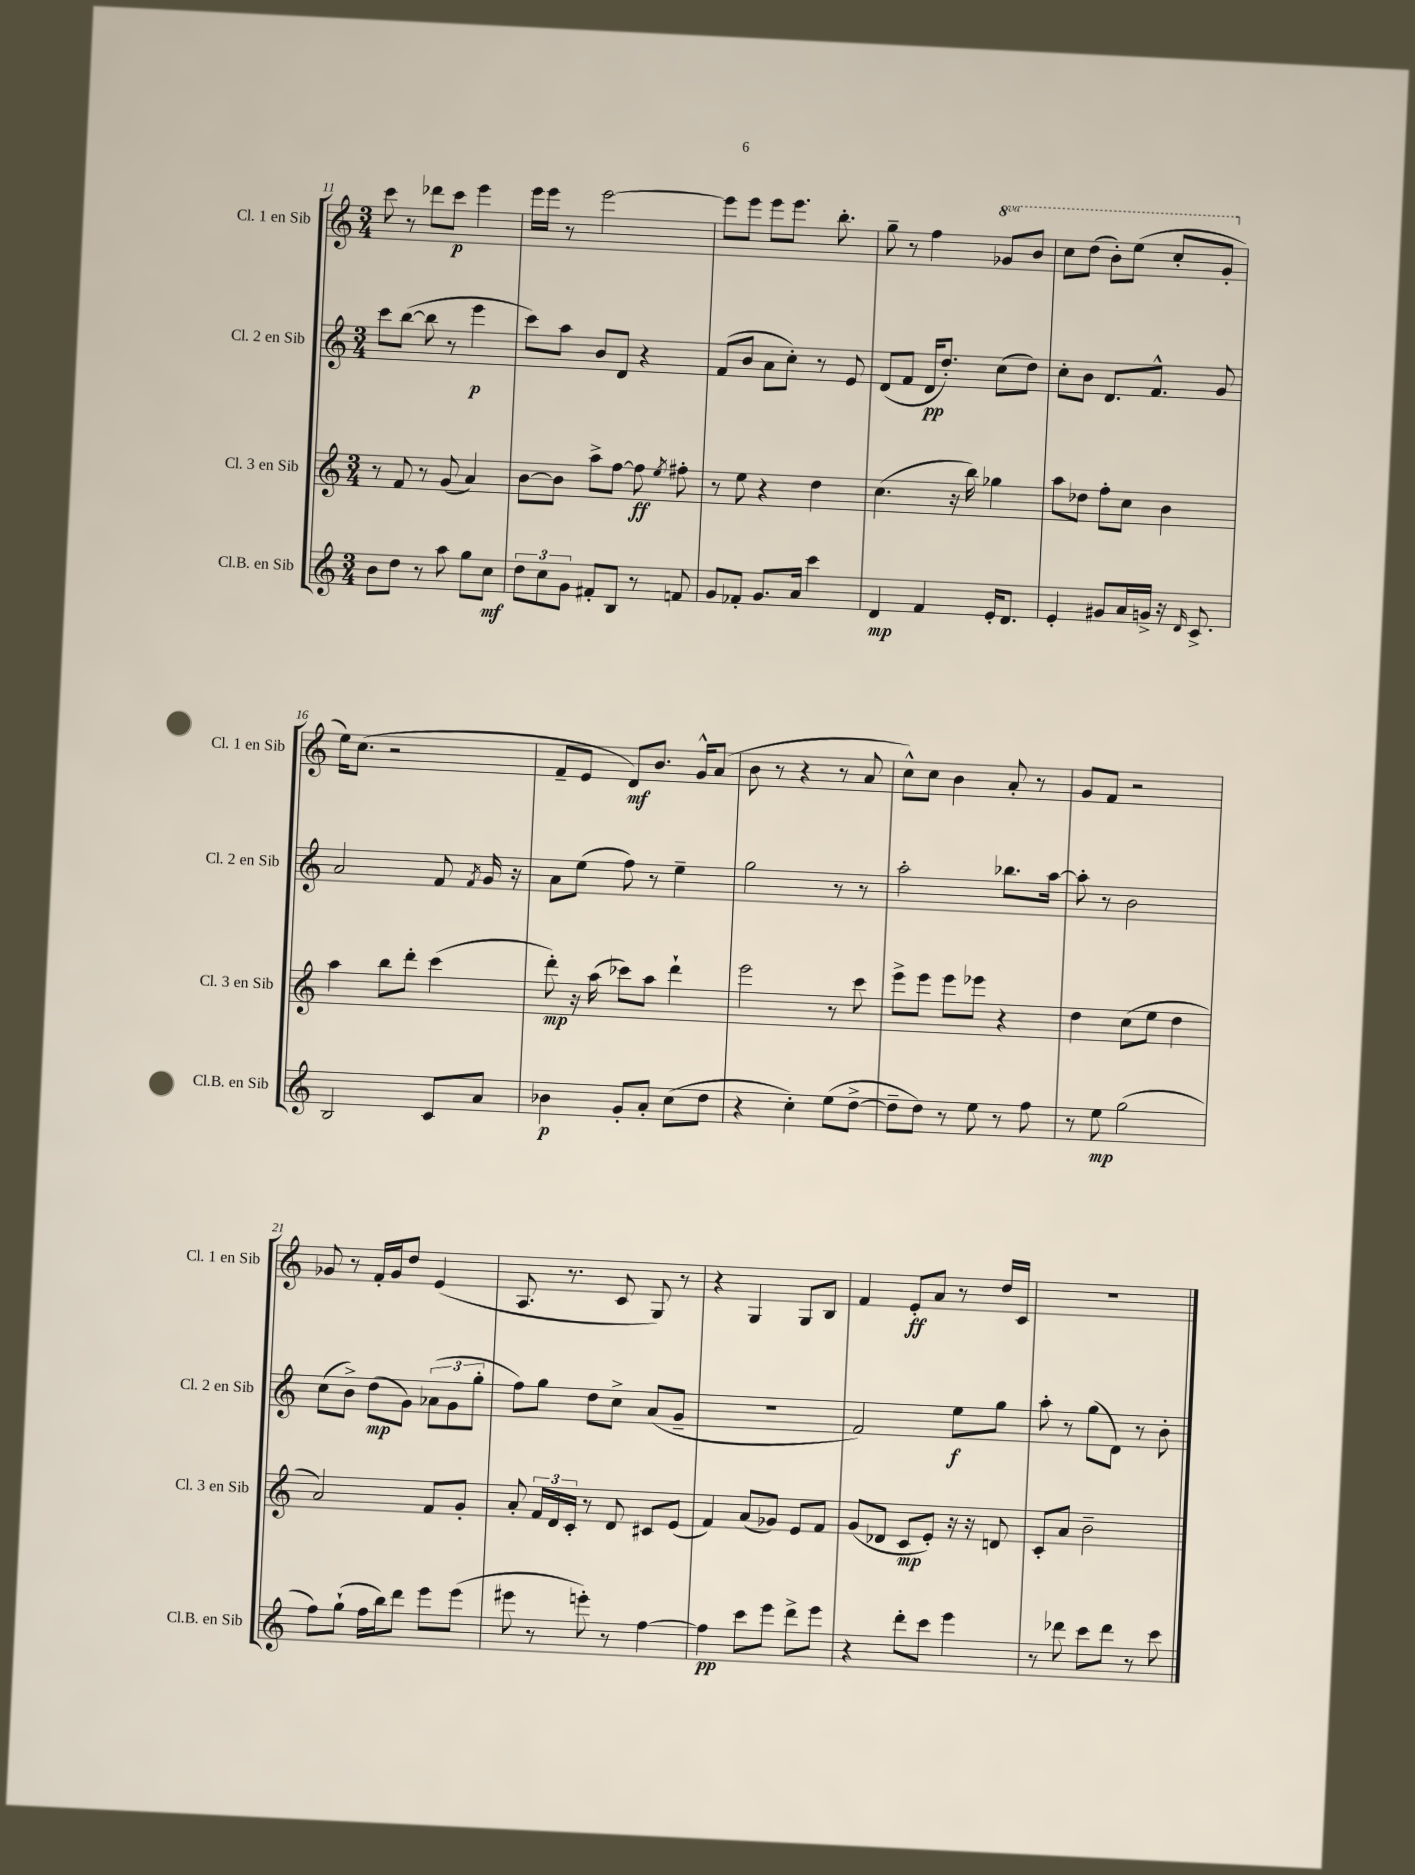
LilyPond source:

<<
\new StaffGroup <<
\new Staff = "s0" \with { instrumentName = "Cl. 1 en Sib" shortInstrumentName = "Cl. 1 en Sib" } {
    \clef treble \key c \major \numericTimeSignature \time 3/4 \set Staff.ottavationMarkups = #ottavation-simple-ordinals
    \autoBeamOff c'''8 r8 des'''8[ c'''8]\p e'''4 |
    e'''16[ e'''16] r8 e'''2~ |
    e'''8[ e'''8] e'''8[ e'''8.] b''8.-. |
    g''8-- r8 f''4 \ottava #1 ges''8[ b''8] |
    c'''8[ d'''8]( b''8[-.) e'''8]( c'''8[-. g''8]-. \ottava #0 |
    e''16[) c''8.]( r2 |
    f'8[-- e'8] d'8[\mf) b'8.] g'16[-^ a'8]( |
    b'8 r8 r4 r8 a'8 |
    c''8[-^) c''8] b'4 a'8-. r8 |
    g'8[ f'8] r2 |
    ges'8 r8 f'16[-. ges'16 d''8] e'4( |
    a8. r8. c'8 g8) r8 |
    r4 g4 g8[ b8] |
    f'4 e'8[-.\ff a'8] r8 d''16[ c'16] |
    R2. \bar "|." |
}
\new Staff = "s1" \with { instrumentName = "Cl. 2 en Sib" shortInstrumentName = "Cl. 2 en Sib" } {
    \clef treble \key c \major \numericTimeSignature \time 3/4
    \autoBeamOff c'''8[ b''8]~( b''8 r8 e'''4\p |
    c'''8[) a''8] b'8[ d'8] r4 |
    f'8[( b'8] a'8[ c''8]-.) r8 e'8 |
    d'8[( f'8] d'16[\pp d''8.]-.) c''8[( d''8]) |
    c''8[-. b'8] d'8.[ f'8.]-^ g'8 |
    a'2 f'8 \acciaccatura { f'8 } g'16 r16 |
    a'8[ e''8]( f''8) r8 e''4-- |
    g''2 r8 r8 |
    a''2-. bes''8.[ a''16]~ |
    a''8-. r8 b'2 |
    c''8[( b'8]->) d''8[\mp( g'8]) \tuplet 3/2 { aes'8[( g'8 g''8]-. } |
    f''8[) g''8] d''8[ c''8]-> a'8[( g'8]-- |
    R2. |
    f'2) e''8[\f g''8] |
    a''8-. r8 g''8[( d'8]) r8 b'8-. \bar "|." |
}
\new Staff = "s2" \with { instrumentName = "Cl. 3 en Sib" shortInstrumentName = "Cl. 3 en Sib" } {
    \clef treble \key c \major \numericTimeSignature \time 3/4
    \autoBeamOff r8 f'8 r8 g'8( a'4) |
    b'8[~ b'8] a''8[-> f''8]~ f''8\ff \acciaccatura { e''8 } fis''8-. |
    r8 e''8 r4 d''4 |
    c''4.( r16 b''16) ges''4 |
    a''8[ des''8] f''8[-. c''8] b'4 |
    a''4 b''8[ d'''8]-. c'''4( |
    d'''8-.\mp) r16 a''16( ces'''8[) a''8] d'''4-! |
    e'''2 r8 c'''8 |
    e'''8[-> e'''8] e'''8[ ees'''8] r4 |
    d''4 c''8[( e''8] d''4 |
    a'2) f'8[ g'8]-. |
    a'8-. \tuplet 3/2 { f'16[ d'16 c'16]-. } r8 d'8 cis'8[ e'8]( |
    f'4) a'8[( ges'8]) e'8[ f'8] |
    g'8[( des'8] c'8[\mp e'8]-.) r16 r16 d'8 |
    c'8[-. a'8] b'2-- \bar "|." |
}
\new Staff = "s3" \with { instrumentName = "Cl.B. en Sib" shortInstrumentName = "Cl.B. en Sib" } {
    \clef treble \key c \major \numericTimeSignature \time 3/4
    \autoBeamOff b'8[ d''8] r8 a''8 g''8[ c''8]\mf |
    \tuplet 3/2 { d''8[ c''8 g'8] } fis'8[-. b8] r8 f'8 |
    g'8[ fes'8]-. g'8.[ a'16] c'''4 |
    d'4\mp f'4 e'16[-. d'8.] |
    e'4-. gis'8[ a'16 g'16]-> r16 \grace { d'16 } c'8.-> |
    b2 c'8[ a'8] |
    bes'4\p g'8[-. a'8]-. c''8[( d''8] |
    r4 c''4-.) e''8[( d''8]~-> |
    d''8[-- d''8]) r8 e''8 r8 f''8 |
    r8 e''8\mp g''2( |
    f''8[) g''8]-!( f''16[ b''16) d'''8] e'''8[ e'''8]( |
    eis'''8 r8 e'''8-.) r8 f''4~ |
    f''4\pp c'''8[ e'''8] d'''8[-> e'''8] |
    r4 d'''8[-. c'''8] e'''4 |
    r8 des'''8 c'''8[ des'''8] r8 c'''8 \bar "|." |
}
>>
>>
\layout { \context { \Score currentBarNumber = #11 } }
